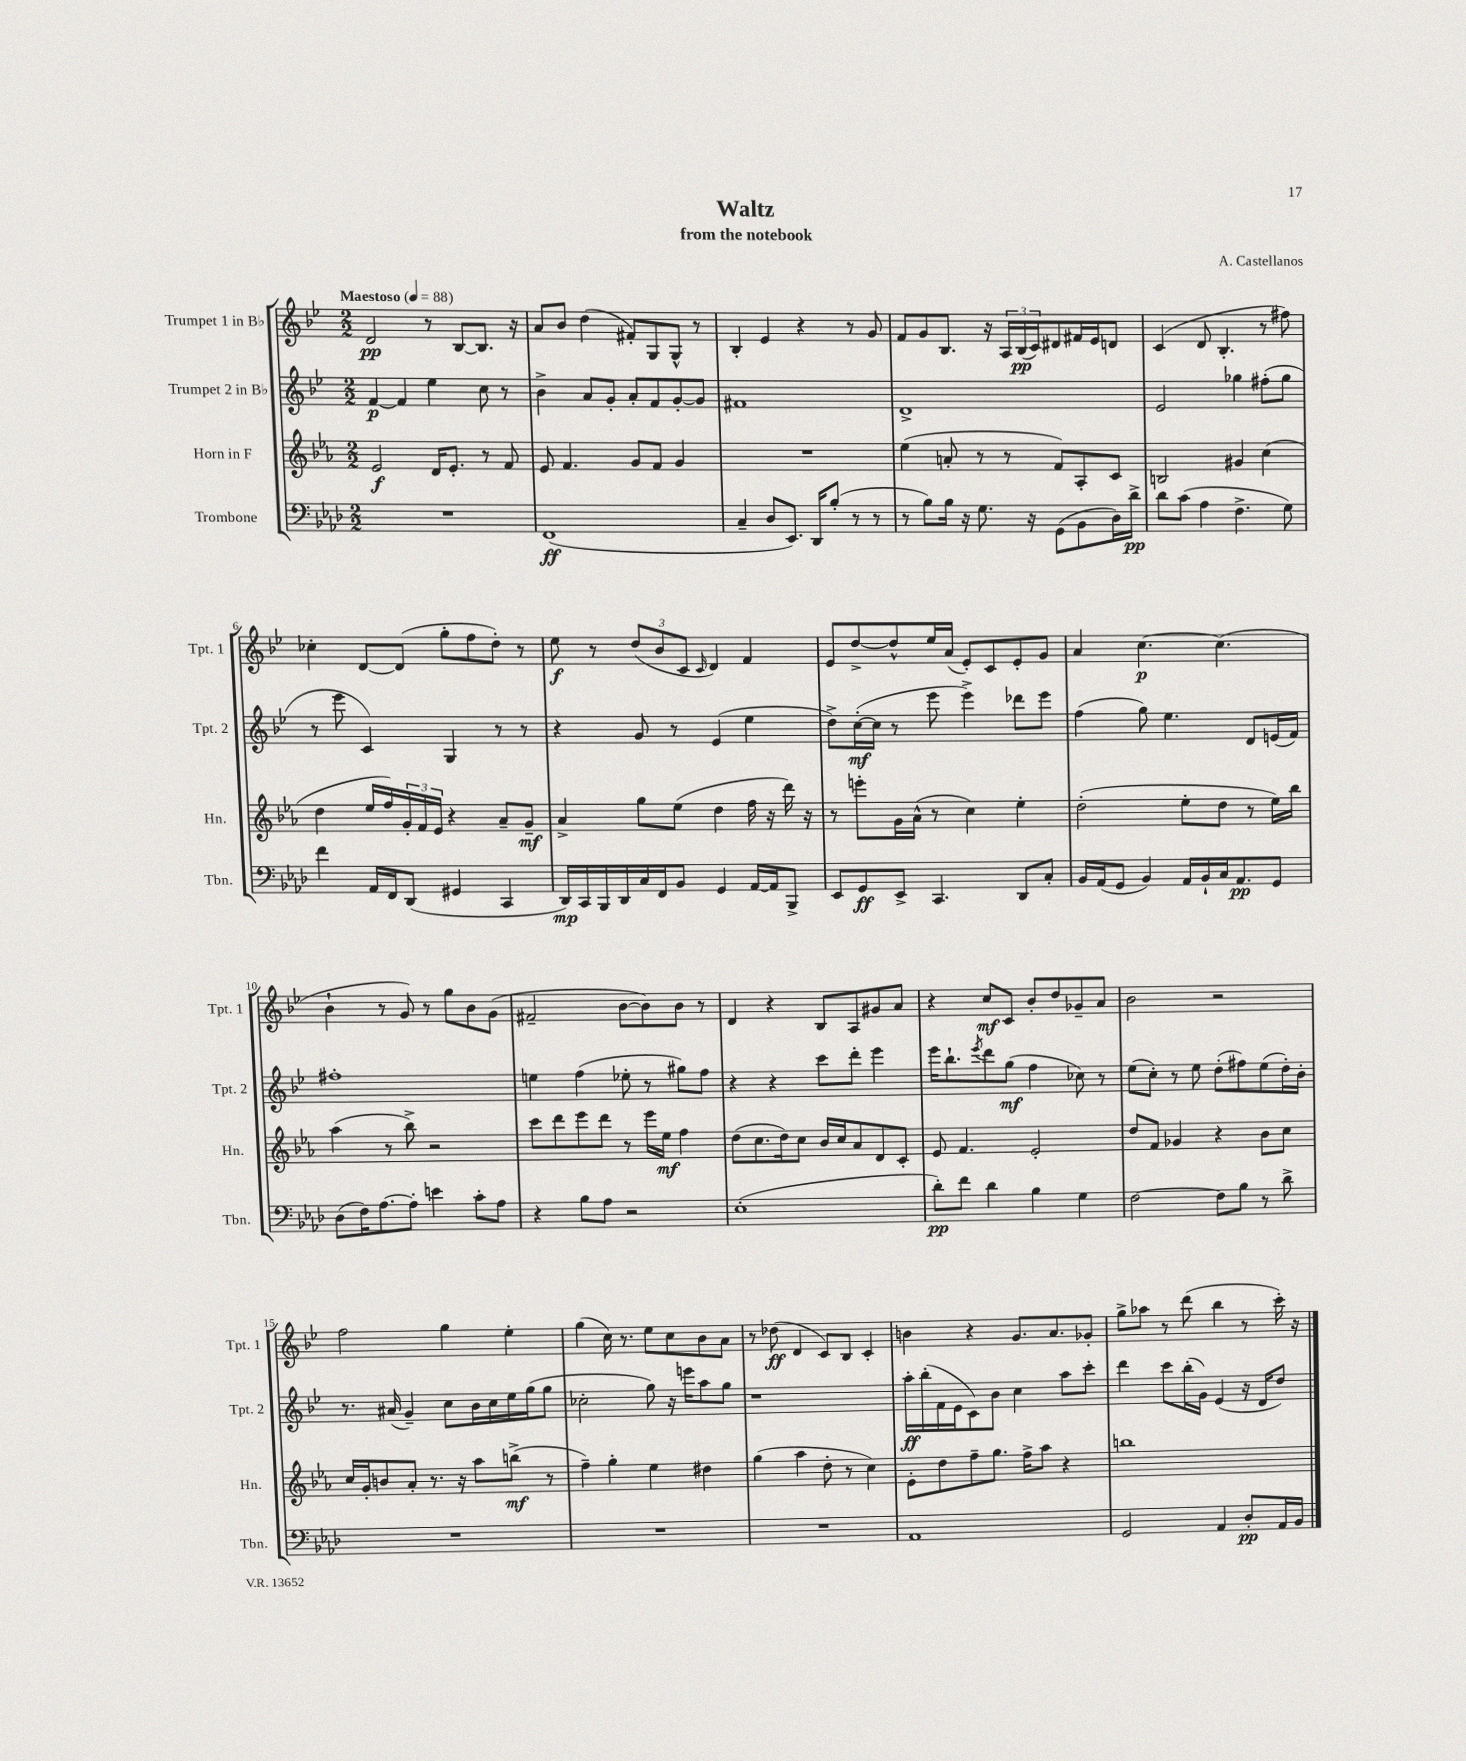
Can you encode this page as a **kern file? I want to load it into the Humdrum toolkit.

**kern	**kern	**kern	**kern
*staff4	*staff3	*staff2	*staff1
*clefF4	*clefG2	*clefG2	*clefG2
*k[b-e-a-d-]	*k[b-e-a-]	*k[b-e-]	*k[b-e-]
*M2/2	*M2/2	*M2/2	*M2/2
*MM88	*MM88	*MM88	*MM88
1r	2e-	[4f	2d
.	.	4f]	.
.	16d	4ee-	8r
.	8.e-'	.	.
.	.	.	[8B-
.	8r	8cc	8.B-]
.	8f	8r	.
.	.	.	16r
=	=	=	=
(1FF	8e-	4b-^	8a
.	4.f	.	8b-
.	.	8a	(4dd
.	.	8g'	.
.	8g	8a'	8f#')
.	8f	8f	8G
.	4g	[8g'	8G^^
.	.	8g]	8r
=	=	=	=
4C~	1r	1f#	4B-'
8D-	.	.	4e-
8.EE-)	.	.	.
.	.	.	4r
16DD-	.	.	.
(8B-'	.	.	.
8r	.	.	8r
8r	.	.	8g
=	=	=	=
8r	(4ee-	1d^	8f
8B-)	.	.	8g
16B-	8a'	.	8.B-
16r	.	.	.
8.G	8r	.	.
.	.	.	16r
.	8r	.	24A
.	.	.	(24B-
16r	.	.	.
.	.	.	24c)
(8GG	8f)	.	8d#
8BB-	8A-'	.	16f#
.	.	.	16e-
16D-)	8c	.	8d
16d-^	.	.	.
=	=	=	=
8d-	2B	2e-	(4c
(8c	.	.	.
4A-	.	.	8d
.	.	.	4.B-'
4.F^	4g#	4gg-	.
.	(4cc	(8ff#'	8r
8G)	.	8gg-	8ff#)
=	=	=	=
4f	4dd	8r	4cc-'
.	.	8eee-	.
16AA-	16ee-	4c)	[8d
16FF	16ff)	.	.
(8DD-	24g'	.	(8d]
.	24f	.	.
.	24e-	.	.
4GG#	4r	4G	8gg'
.	.	.	8ff
4CC	8a-~	8r	8dd')
.	8g~	8r	8r
=	=	=	=
16DD-)	4a-^	4r	8ee-
16CC	.	.	.
16BBB-	.	.	8r
16DD-	.	.	.
16C	8gg	8g	(12dd
16FF	.	.	.
.	.	.	12b-
8BB-	(8ee-	8r	.
.	.	.	12c
.	.	.	16qqc
4GG	4dd	(4e-	4d)
[16AA-	16ff	4ee-	4f
16AA-]	16r	.	.
8BBB-^	16ddd)	.	.
.	16r	.	.
=	=	=	=
8EE-	8r	8dd^)	8e-
8GG	8eee'	([16cc'	[8dd^
.	.	16cc]	.
8EE-^	16g	8r	8dd^^]
.	(16a-^^	.	.
4.CC	8r	8eee-	16ee-
.	.	.	(16a
.	4cc)	4eee-^)	8e-')
.	.	.	8c
8DD-	4ee-'	8ddd-	8e-'
8C'	.	8eee-	8g
=	=	=	=
16BB-	(2dd'	(4ff	4a
(16AA-	.	.	.
8GG	.	.	.
4BB-)	.	8gg)	[4.cc
.	.	4.ee-	.
16AA-	8ee-'	.	.
16BB-`	.	.	.
16C	8dd	.	(4.cc]
8.AA-	.	.	.
.	8r	8d	.
8GG	16ee-)	(16e	.
.	16bb-	16f)	.
=	=	=	=
(8D-	(4aa-	1ff#'	4b-`
16F)	.	.	.
[8.A-	.	.	.
.	8r	.	8r
8A-']	8bb-^)	.	8g)
4e	2r	.	8r
.	.	.	8gg
8c'	.	.	8b-
8A-	.	.	(8g
=	=	=	=
4r	8ccc	4ee	2f#~
.	8ddd	.	.
8B-	8eee-	(4ff	.
8A-	8ddd	.	.
2r	8r	8ee-'	[8b-
.	16eee-	8r	8b-])
.	16ee-	.	.
.	4ff	8gg#)	8b-
.	.	8ff	8r
=	=	=	=
(1E-'	(8dd	4r	4d
.	8.cc	.	.
.	.	4r	4r
.	16dd)	.	.
.	8cc	.	.
.	16b-	8ccc	8B-
.	16cc	.	.
.	8a-	8ddd'	8A
.	8d	4eee-	8g#
.	8c'	.	8a
=	=	=	=
8d-')	8e-	16eee-	4r
.	.	8.bb-`	.
8f	4.f	.	.
.	.	8qeee-	.
4d-	.	8ddd	8cc
.	.	(8gg	8c
4B-	2e-'	4ff	8b-'
.	.	.	8dd
4G	.	8cc-)	8g-~
.	.	8r	8a
=	=	=	=
[2F	8dd	(8ee-	2b-
.	8f	8cc')	.
.	4g-	8r	.
.	.	8ee-	.
8F]	4r	(8dd'	2r
8B-	.	8ff#)	.
8r	8b-	(8ee-	.
8d-^	8cc	16dd')	.
.	.	16b-'	.
=	=	=	=
1r	16cc	8.r	2ff
.	16g'	.	.
.	8b	.	.
.	.	(16a#	.
.	8a-'	4g~)	.
.	8.r	.	.
.	.	8cc	4gg
.	16r	.	.
.	8aa-	16b-	.
.	.	16cc	.
.	(8bb^	16ee-	4ee-'
.	.	(16gg	.
.	8r	8gg	.
=	=	=	=
1r	4ff~)	2cc-'	(4gg
.	4gg'	.	16cc)
.	.	.	8.r
.	4ee-	8gg)	8ee-
.	.	16r	8cc
.	.	16eee	.
.	4dd#	8aa	8b-
.	.	8gg	8a
=	=	=	=
1r	(4gg	1r	8r
.	.	.	(8dd-
.	4aa-	.	4d
.	8dd'	.	8c)
.	8r	.	8B-
.	4cc)	.	4c'
=	=	=	=
1AA-	8e-'	16aa'	4b
.	.	(16bb-'	.
.	8dd	16f	.
.	.	16e-	.
.	8ff~	8c)	4r
.	8.gg	8b-	.
.	.	4cc	8.g
.	16ff^	.	.
.	8aa-	.	.
.	.	.	8.a
.	4r	8aa	.
.	.	8ccc'	8g-'
=	=	=	=
2GG	1bb	4ddd	8gg^
.	.	.	8aa-
.	.	8ccc	8r
.	.	(16bb-'	(8ddd
.	.	16g)	.
4AA-	.	(4e-	4bb-
8D-'	.	16r	8r
.	.	16d	.
16AA-	.	8dd)	16ccc')
16BB-	.	.	16r
==	==	==	==
*-	*-	*-	*-
